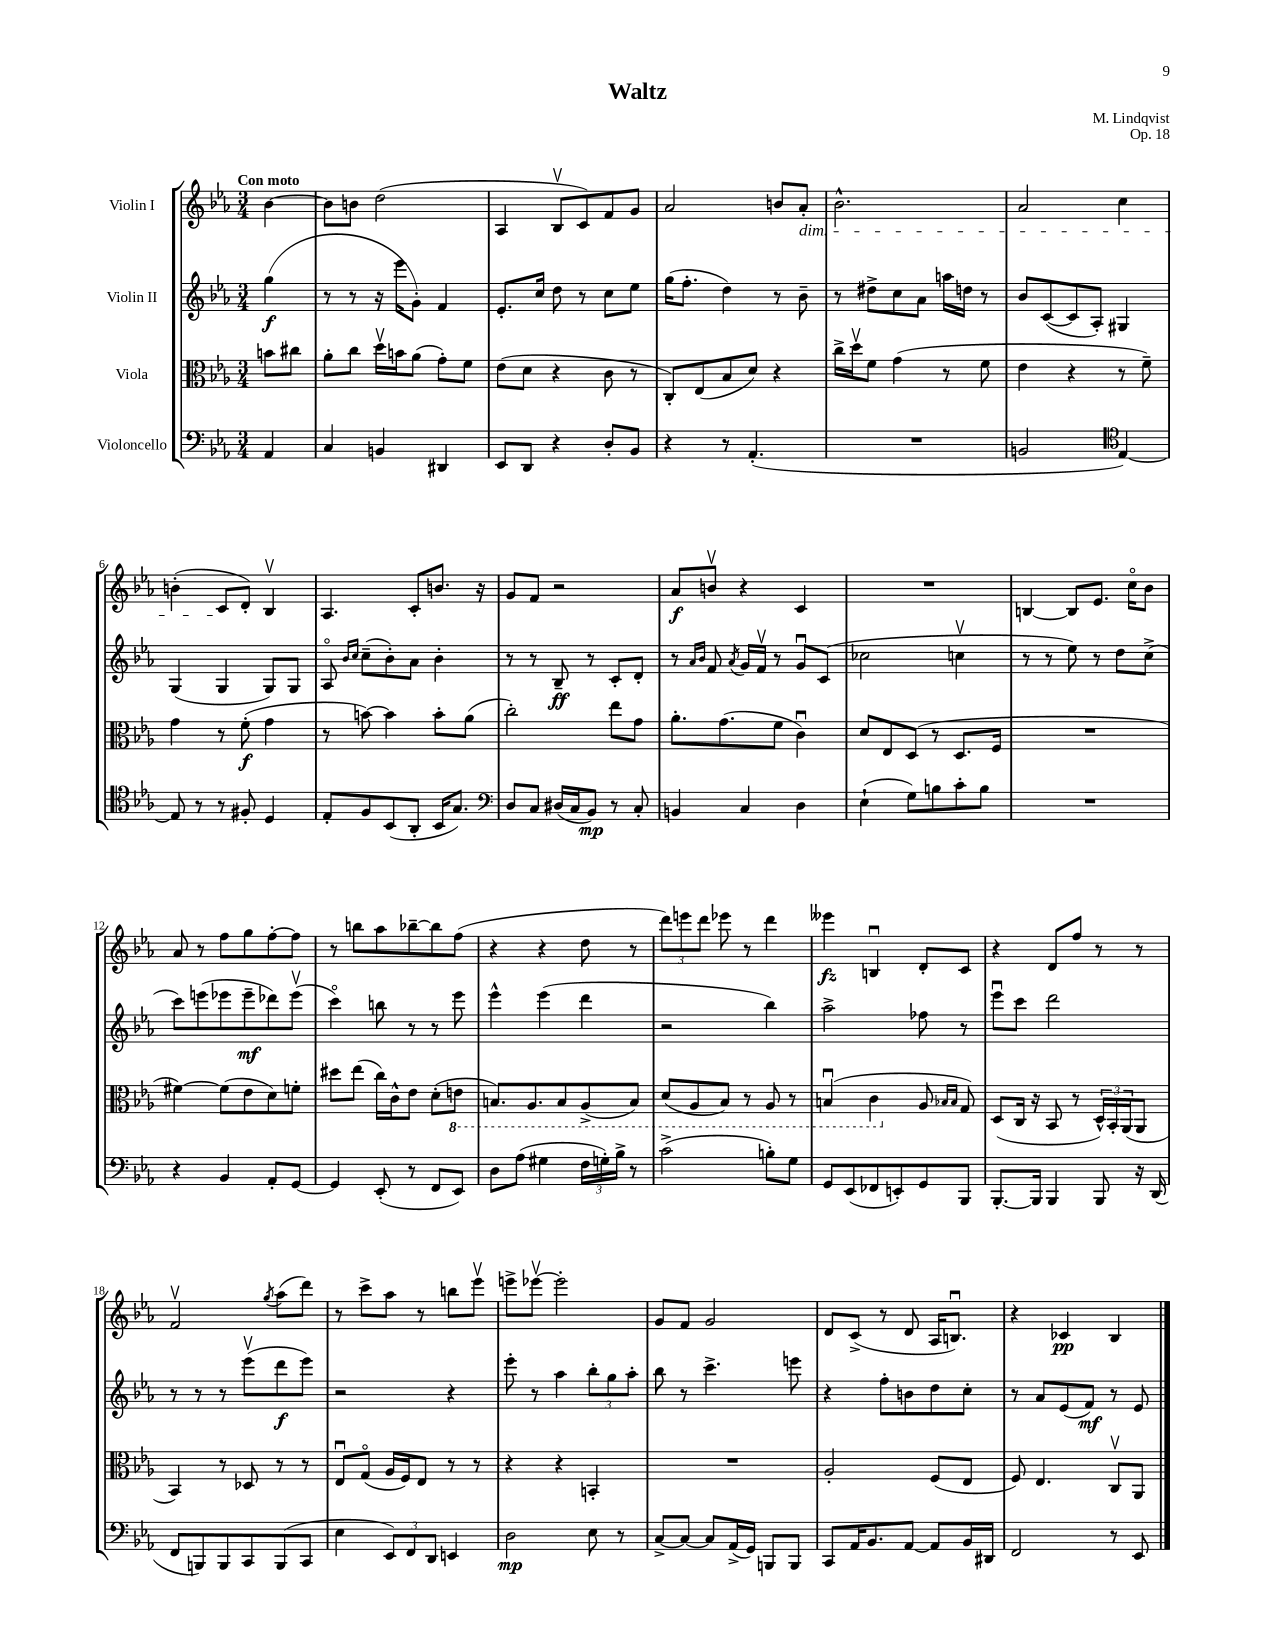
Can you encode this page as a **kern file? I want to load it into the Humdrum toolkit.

**kern	**kern	**kern	**kern
*staff4	*staff3	*staff2	*staff1
*clefF4	*clefC3	*clefG2	*clefG2
*k[b-e-a-]	*k[b-e-a-]	*k[b-e-a-]	*k[b-e-a-]
*M3/4	*M3/4	*M3/4	*M3/4
4AA-	8b	(4gg	[4b-
.	8cc#	.	.
=	=	=	=
4C	8a-'	8r	8b-]
.	8cc	8r	8b
4BB	16ddv	16r	(2dd
.	16b	16eee-	.
.	(8a-	8g')	.
4DD#	8g')	4f	.
.	8f	.	.
=	=	=	=
8EE-	(8e-	8.e-'	4A-
8DD	8d	.	.
.	.	16cc	.
4r	4r	8dd	8B-v
.	.	8r	8c)
8D'	8c	8cc	8f
8BB-	8r	8ee-	8g
=	=	=	=
4r	8C')	(16gg	2a-
.	.	8.ff'	.
.	(8E-	.	.
8r	8B-	4dd)	.
(4.AA-'	8d)	.	.
.	4r	8r	8b
.	.	8b-~	8a-'
=	=	=	=
2.r	16cc^	8r	2.b-^^
.	16ddv	.	.
.	8f	8dd#^	.
.	(4g	8cc	.
.	.	8a-	.
.	8r	16aa	.
.	.	16dd	.
.	8f	8r	.
=	=	=	=
2BB	4e-	8b-	2a-
.	.	([8c	.
.	4r	8c]	.
.	.	8A-')	.
*clefC4	*	*	*
[4E-)	8r	4G#	4cc
.	8f~)	.	.
=	=	=	=
8E-]	4g	(4G	(4b'
8r	.	.	.
8r	8r	4G	8c
8F#'	(8f'	.	8d')
4D	4g	8G)	4B-v
.	.	8G	.
=	=	=	=
8E-'	8r	8A-o	4.A-
.	.	16qqb-	.
.	.	16qqcc	.
8F	[8b)	(8cc~	.
(8BB-	4b]	8b-')	.
8AA-'	.	8a-	8c'
16BB-	8b'	4b-'	8.b
8.G)	.	.	.
.	(8a-	.	.
.	.	.	16r
=	=	=	=
*clefF4	*	*	*
8D	2cc')	8r	8g
8C	.	8r	8f
(16D#	.	8B-~	2r
16C	.	.	.
8BB-)	.	8r	.
8r	8ee-	8c'	.
8C'	8g	8d'	.
=	=	=	=
4BB	8.a-'	8r	8a-
.	.	16qqa-	.
.	.	16qqb-	.
.	.	8f	8bv
.	(8.g	.	.
.	.	8qa-	.
4C	.	16g	4r
.	.	16fv	.
.	8f	8r	.
4D	4cu)	8gu	4c
.	.	(8c	.
=	=	=	=
(4E-`	8d	2cc-	2.r
.	8E-	.	.
8G)	(8D	.	.
8B	8r	.	.
8c'	8.D	4ccv	.
8B	.	.	.
.	16F	.	.
=	=	=	=
2.r	2.r	8r	[4B
.	.	8r	.
.	.	8ee-)	8B]
.	.	8r	8.e-
.	.	8dd	.
.	.	.	16cco
.	.	(8cc^	8b-
=	=	=	=
4r	[4f#)	8ccc)	8a-
.	.	(8eee	8r
4BB-	(8f#]	8eee-	8ff
.	8e-	8eee-~	8gg
8AA-'	8d)	8ddd-)	[8ff'
[8GG	8f'	(8eee-v	8ff]
=	=	=	=
4GG]	8dd#	4ccco)	8r
.	(8ee-	.	8bb
(8EE-'	16cc)	8bb	8aa-
.	16c^^	.	.
8r	8e-	8r	[8bb-~
8FF	(8d'	8r	8bb-]
8EE-)	8E	8eee-	(8ff
=	=	=	=
8D	8.BB)	4eee-^^	4r
(8A-	.	.	.
.	8.AA-	.	.
4G#	.	(4eee-	4r
.	8BB	.	.
24F	(8AA-^	4ddd	8dd
24G')	.	.	.
24B-^	.	.	.
8r	8BB)	.	8r
=	=	=	=
(2c^	(8D	2r	12ddd)
.	.	.	12eee
.	8AA-	.	.
.	.	.	12ddd
.	8BB-)	.	8eee-
.	8r	.	8r
8B')	8AA-	4bb-)	4ddd
8G	8r	.	.
=	=	=	=
8GG	(4BBu	2aa-^	4eee--
(8EE-	.	.	.
8FF-	4C	.	4Bu
8EE')	.	.	.
8GG	8A-	8ff-	8d'
.	16qqB-	.	.
.	16qqB-	.	.
8BBB-	8G)	8r	8c
=	=	=	=
[8.BBB-'	(8D	8eee-u	4r
.	16C	8ccc	.
16BBB-]	16r	.	.
4BBB-	8BB-	2ddd	8d
.	8r	.	8ff
8BBB-	24D^^)	.	8r
.	24BB-'	.	.
.	(24AA-	.	.
16r	8AA-	.	8r
(16DD	.	.	.
=	=	=	=
8FF	4BB-)	8r	2fv
8BBB)	.	8r	.
8BBB	8r	8r	.
8CC	8D-	(8eee-v	.
.	.	.	8qgg
(8BBB	8r	8ddd	(8aa-
8CC	8r	8eee-)	8ddd)
=	=	=	=
4E-	8E-u	2r	8r
.	(8Go	.	8ccc^
12EE-)	16A-	.	8aa-
.	16F)	.	.
12FF	.	.	.
.	8E-	.	8r
12DD	.	.	.
4EE	8r	4r	8bb
.	8r	.	8eee-v
=	=	=	=
2D	4r	8eee-'	8eee^
.	.	8r	[8eee-v
.	4r	4aa-	2eee-']
8E-	4BB'	12bb-'	.
.	.	12gg	.
8r	.	.	.
.	.	12aa-'	.
=	=	=	=
[8C^	2.r	8bb-	8g
8C_	.	8r	8f
8C]	.	4.ccc^	2g
(16AA-^	.	.	.
16GG)	.	.	.
8BBB	.	.	.
8BBB	.	8eee	.
=	=	=	=
8CC	2A-'	4r	8d
16AA-	.	.	(8c^
8.BB-	.	.	.
.	.	8ff'	8r
[8AA-	.	8b	8d
8AA-]	(8F	8dd	16A-
.	.	.	8.Bu)
16BB-	8E-	8cc'	.
16DD#	.	.	.
=	=	=	=
2FF	8F)	8r	4r
.	4.E-	8a-	.
.	.	(8e-	4c-
.	.	8f)	.
8r	8Cv	8r	4B-
8EE-	8AA-	8e-	.
==	==	==	==
*-	*-	*-	*-
